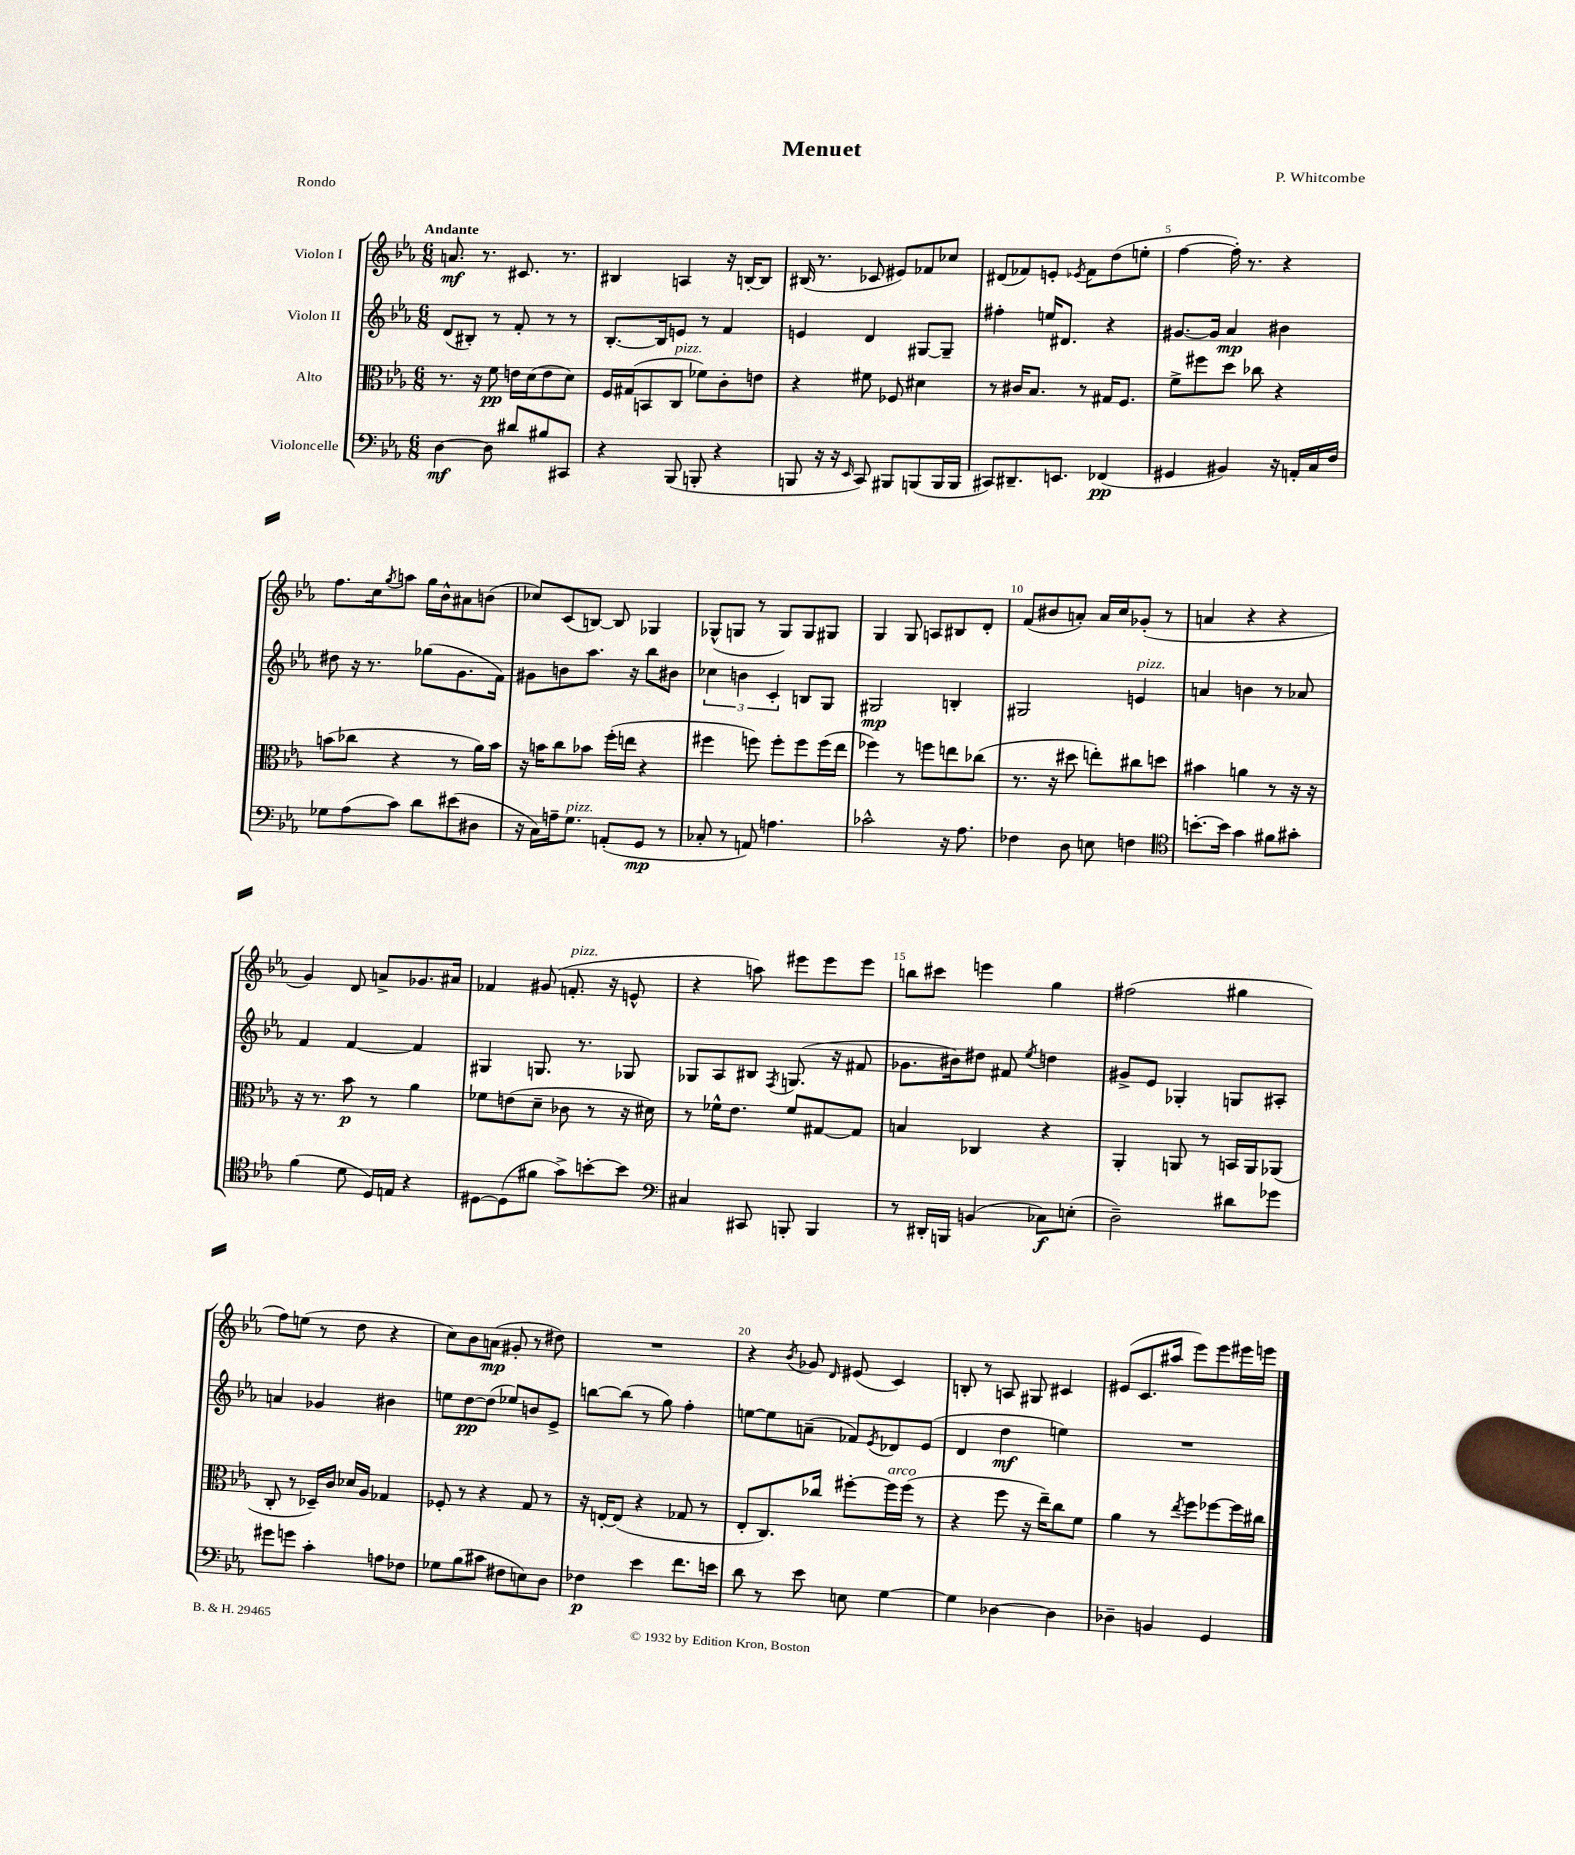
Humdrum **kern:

**kern	**dynam	**kern	**dynam	**kern	**dynam	**kern	**dynam
*part4	*part4	*part3	*part3	*part2	*part2	*part1	*part1
*staff4	*staff4	*staff3	*staff3	*staff2	*staff2	*staff1	*staff1
*I"Violoncelle	*	*I"Alto	*	*I"Violon II	*	*I"Violon I	*
*clefF4	*	*clefC3	*	*clefG2	*	*clefG2	*
*k[b-e-a-]	*	*k[b-e-a-]	*	*k[b-e-a-]	*	*k[b-e-a-]	*
*M6/8	*	*M6/8	*	*M6/8	*	*M6/8	*
=1	=1	=1	=1	=1	=1	=1	=1
!	!	!	!	!	!	!LO:TX:a:B:t=Andante	!
[4D\	mf	8.r	.	(8d/L	.	8.an/	mf
.	.	.	.	8B#X'/J)	.	.	.
.	.	16r	.	.	.	8.r	.
8D\]	.	8f\	pp	8r	.	.	.
8d#X/L	.	16en\LL	.	8f'/	.	8.c#X/	.
.	.	(16d\J	.	.	.	.	.
8B#X/	.	8e\	.	8r	.	.	.
.	.	.	.	.	.	8.r	.
8CC#X/J	.	8d\J)	.	8r	.	.	.
=2	=2	=2	=2	=2	=2	=2	=2
4r	.	16F/LL	.	[8.B-'/L	.	4B#X/	.
.	.	(16G#X/J	.	.	.	.	.
.	.	8BBn/	.	.	.	.	.
.	.	.	.	16B-/k]	.	.	.
!	!	!LO:TX:a:i:t=pizz.	!	!	!	!	!
(8BBB-/	.	8C/J	.	8en/J	.	4An/	.
8BBBn'/	.	8f-X\L)	.	8r	.	.	.
4r	.	8c'\	.	4f/	.	16r	.
.	.	.	.	.	.	[16Bn'/KL	.
.	.	8en\J	.	.	.	8B/J]	.
=3	=3	=3	=3	=3	=3	=3	=3
8BBBn/	.	4r	.	4en/	.	(16B#X/	.
.	.	.	.	.	.	8.r	.
16r	.	.	.	.	.	.	.
16r	.	.	.	.	.	.	.
16qqEE-/	.	.	.	.	.	.	.
8CC/)	.	8f#X\	.	4d/	.	8c-X/	.
8BBB#X/L	.	8F-X/	.	.	.	8e#X/L)	.
(8BBBn/	.	4d#X\	.	[8G#X/L	.	8f-X/	.
16BBB/L	.	.	.	8G#~/J]	.	8cc-X/J	.
16BBB/JJ	.	.	.	.	.	.	.
=4	=4	=4	=4	=4	=4	=4	=4
8CC#X/L)	.	8r	.	4ff#X'\	.	(8d#X/L	.
8.DD#X~/	.	16c#X/KL	.	.	.	8f-X/)	.
.	.	8.B-/J	.	.	.	.	.
.	.	.	.	16een/KL	.	8en'/J	.
8.EEn/J	.	.	.	8.d#X/J	.	.	.
.	.	.	.	.	.	8qe-X/	.
.	.	8r	.	.	.	8f-\L	.
(4FF-X/	pp	16G#X/KL	.	4r	.	(8dd\	.
.	.	8.F/J	.	.	.	.	.
.	.	.	.	.	.	8een'\J	.
=5	=5	=5	=5	=5	=5	=5	=5
4GG#X/	.	8f^\L	.	[8.g#X/L	.	[4ff\	.
.	.	8ff#X\	.	.	.	.	.
.	.	.	.	16g#/Jk]	.	.	.
4BB#X/)	.	8dd\J	.	4a-/	mp	16ff'\])	.
.	.	.	.	.	.	8.r	.
.	.	8cc-X\	.	.	.	.	.
16r	.	4r	.	4b#X\	.	4r	.
16AAn'/LL	.	.	.	.	.	.	.
16C/	.	.	.	.	.	.	.
16F/JJ	.	.	.	.	.	.	.
!!LO:LB:g=z
=6	=6	=6	=6	=6	=6	=6	=6
8G-X\L	.	(8bn\L	.	8dd#X\	.	8.ff\L	.
(8A-\	.	8cc-X\J	.	16r	.	.	.
.	.	.	.	8.r	.	16cc\k	.
.	.	.	.	.	.	8qgg/	.
8c\J)	.	4r	.	.	.	8aan\J	.
8d\L	.	.	.	(8gg-X\L	.	16gg\LL	.
.	.	.	.	.	.	16b-^^\J	.
(8e#X\	.	8r	.	8.g\	.	8a#X\	.
8D#X\J	.	16a-\LL)	.	.	.	(8bn\J	.
.	.	16b\JJ	.	16f\Jk)	.	.	.
=7	=7	=7	=7	=7	=7	=7	=7
16r	.	16r	.	8g#X\L	.	8cc-X/L)	.
16C\LL)	.	16bn\KL	.	.	.	.	.
16An~\J	.	8cc\	.	8bn\	.	(8c/	.
!LO:TX:a:i:t=pizz.	!	!	!	!	!	!	!
8.G\J	.	.	.	.	.	.	.
.	.	8b-X\J	.	8.aa-\J	.	[8Bn/J)	.
(8AAn'/L	.	(16ff'\LL	.	.	.	8B/]	.
.	.	16een\JJ	.	16r	.	.	.
8GG/J	mp	4r	.	8bb-\L	.	4G-X/	.
8r	.	.	.	8b#X\J	.	.	.
=8	=8	=8	=8	=8	=8	=8	=8
8C-X'/	.	4ff#X\	.	6cc-X\	.	(8G-X^^/L	.
8r	.	.	.	.	.	8Gn/J	.
.	.	.	.	6bn\	.	.	.
8AAn/)	.	8ffn\)	.	.	.	8r	.
.	.	.	.	6c'/	.	.	.
4.An\	.	8ff'\L	.	.	.	8G/L)	.
.	.	8ff\	.	8Bn/L	.	8G/	.
.	.	(16ff\L	.	8G/J	.	8G#X/J	.
.	.	16ee-\JJ	.	.	.	.	.
=9	=9	=9	=9	=9	=9	=9	=9
2c-X^^\	.	4ff-X\)	.	2G#X/	mp	4G/	.
.	.	8r	.	.	.	8G/	.
.	.	8ffn\L	.	.	.	8An/L	.
16r	.	8een\	.	4Bn'/	.	8B#X/	.
8.A-\	.	.	.	.	.	.	.
.	.	(8cc-X\J	.	.	.	8d'/J	.
=10	=10	=10	=10	=10	=10	=10	=10
4F-X\	.	8.r	.	2G#X/	.	(8f/L	.
.	.	.	.	.	.	8b#X/	.
.	.	16r	.	.	.	.	.
8D\	.	8dd#X\	.	.	.	8an'/J)	.
8En\	.	8een'\L)	.	.	.	16a/LL	.
.	.	.	.	.	.	16cc/J	.
!	!	!	!	!LO:TX:a:i:t=pizz.	!	!	!
4Fn\	.	8cc#X\	.	4en/	.	(8g-X'/J	.
.	.	8ddn\J	.	.	.	8r	.
=11	=11	=11	=11	=11	=11	=11	=11
*clefC4	*	*	*	*	*	*	*
[8.bn'\L	.	4b#X\	.	4an/	.	4an/	.
16b\Jk]	.	.	.	.	.	.	.
4g\	.	4an\	.	4bn\	.	4r	.
8f#X\L	.	8r	.	8r	.	4r	.
8g#X'\J	.	16r	.	8a-X/	.	.	.
.	.	16r	.	.	.	.	.
!!LO:LB:g=z
=12	=12	=12	=12	=12	=12	=12	=12
(4f\	.	16r	.	4f/	.	4g/)	.
.	.	8.r	.	.	.	.	.
8d\	.	8b-\	p	[4f/	.	8d/	.
16D/LL)	.	8r	.	.	.	8an^/L	.
16En/JJ	.	.	.	.	.	.	.
4r	.	4a-\	.	4f/]	.	8.g-X/	.
.	.	.	.	.	.	16a#X/Jk	.
=13	=13	=13	=13	=13	=13	=13	=13
[8D#X\L	.	8f-X\L	.	4G#X/	.	4f-X/	.
(8D#\]	.	(8en\	.	.	.	.	.
8f#X\J	.	8d~\J	.	8.Gn/	.	(8g#X/	.
!	!	!	!	!	!	!LO:TX:a:i:t=pizz.	!
8g^\L)	.	8c-X\	.	.	.	8.fn'/	.
.	.	.	.	8.r	.	.	.
[8bn'\	.	8r	.	.	.	.	.
.	.	.	.	.	.	16r	.
8b\J]	.	16r	.	8G-X/	.	8en^^/	.
.	.	16d#X\)	.	.	.	.	.
=14	=14	=14	=14	=14	=14	=14	=14
*clefF4	*	*	*	*	*	*	*
4C#X/	.	8r	.	8G-X/L	.	4r	.
.	.	16f-X^^\KL	.	8A-/	.	.	.
.	.	8.e-\J	.	.	.	.	.
8CC#X/	.	.	.	8B#X/J	.	8aan\)	.
.	.	.	.	8qF/	.	.	.
8BBBn'/	.	8f-/L	.	(8.Gn/	.	8eee#X\L	.
4BBB/	.	[8G#X/	.	.	.	8eee#\	.
.	.	.	.	16r	.	.	.
.	.	8G#/J]	.	8f#X/	.	8eee#\J	.
=15	=15	=15	=15	=15	=15	=15	=15
8r	.	4Bn/	.	8.g-X\L	.	8bbn\L	.
16DD#X'/LL	.	.	.	.	.	8ccc#X\J	.
16BBBn/JJ	.	.	.	16b#X\k)	.	.	.
(4BBn/	.	4C-X/	.	8dd#X\J	.	4eeen\	.
.	.	.	.	8f#X/	.	.	.
.	.	.	.	8qee-/	.	.	.
8C-X\L)	f	4r	.	4ddn\	.	4gg\	.
(8En'\J	.	.	.	.	.	.	.
=16	=16	=16	=16	=16	=16	=16	=16
2D~\)	.	4AA-'/	.	8g#X^/L	.	(2ff#X\	.
.	.	.	.	8e-/J	.	.	.
.	.	8AAn/	.	4G-X'/	.	.	.
.	.	8r	.	.	.	.	.
8d#X\L	.	16BBn/LL	.	8Gn/L	.	4gg#X\	.
.	.	16AA/J	.	.	.	.	.
8g-X\J	.	(8AA-X/J	.	8A#X'/J	.	.	.
!!LO:LB:g=z
=17	=17	=17	=17	=17	=17	=17	=17
8g#X\L	.	8C'/	.	4an/	.	8ff\L)	.
8gn\J	.	8r	.	.	.	(8een\J	.
4c'\	.	16D-X~/LL)	.	4g-X/	.	8r	.
.	.	16c/JJ	.	.	.	.	.
.	.	16d-X/LL	.	.	.	8dd\	.
.	.	16A-/JJ	.	.	.	.	.
8An\L	.	4G-X/	.	4b#X\	.	4r	.
8F-X\J	.	.	.	.	.	.	.
=18	=18	=18	=18	=18	=18	=18	=18
8G-X\L	.	8F-X'/	.	8een\L	.	8cc\L)	.
(8B-\	.	8r	.	[8dd\	pp	8b-\	.
8c#X\J	.	4r	.	(8dd\J]	.	(8an\J	mp
8F#X\L	.	.	.	8ee-X/L)	.	8g#X'/	.
8En\)	.	8G/	.	8bn/	.	8r	.
8D\J	.	8r	.	8e-^/J	.	8dd#X\)	.
=19	=19	=19	=19	=19	=19	=19	=19
4F-X\	p	16r	.	[8bbn\L	.	2.r	.
.	.	[16En'/KL	.	.	.	.	.
.	.	(8E/J]	.	(8bb\J]	.	.	.
4e-\	.	4r	.	8r	.	.	.
.	.	.	.	8gg\)	.	.	.
8.f\L	.	8G-X/	.	4ff'\	.	.	.
.	.	8r	.	.	.	.	.
16en\Jk	.	.	.	.	.	.	.
=20	=20	=20	=20	=20	=20	=20	=20
8d\	.	8E-'/L	.	[8een\L	.	4r	.
8r	.	8.C/)	.	8ee\]	.	.	.
.	.	.	.	.	.	8qb-/	.
8e-\	.	.	.	(8an~\J	.	8g-X/	.
.	.	16cc-X/Jk	.	.	.	.	.
.	.	.	.	.	.	16qqd/	.
8En\	.	[8ff#X'\L	.	8f-X/L)	.	(8e#X/	.
.	.	.	.	8qe-/	.	.	.
!	!	!LO:TX:a:i:t=arco	!	!	!	!	!
[4G\	.	16ff#\L]	.	8d-X/	.	4c/)	.
.	.	(16ff#\JJ	.	.	.	.	.
.	.	8r	.	(8e-/J	.	.	.
=21	=21	=21	=21	=21	=21	=21	=21
4G\]	.	4r	.	4d/	.	8Bn'/	.
.	.	.	.	.	.	8r	.
[4D-X\	.	8ff\	.	4dd\	mf	8An/	.
.	.	16r	.	.	.	8G#X/	.
.	.	16ee-~\KL)	.	.	.	.	.
4D-\]	.	8cc\	.	4een\)	.	4c#X/	.
.	.	8f\J	.	.	.	.	.
=22	=22	=22	=22	=22	=22	=22	=22
4D-X~\	.	4a-\	.	2.r	.	(8e#X/L	.
.	.	.	.	.	.	8.c/	.
4BBn/	.	8r	.	.	.	.	.
.	.	.	.	.	.	16aa#X/Jk	.
.	.	8qee-/	.	.	.	.	.
.	.	8ff\L	.	.	.	8eee-\L)	.
4GG/	.	[8ff-X\	.	.	.	8eee-\	.
.	.	16ff-\L]	.	.	.	16eee#X\L	.
.	.	16cc#X\JJ	.	.	.	16eeen\JJ	.
==	==	==	==	==	==	==	==
*-	*-	*-	*-	*-	*-	*-	*-
